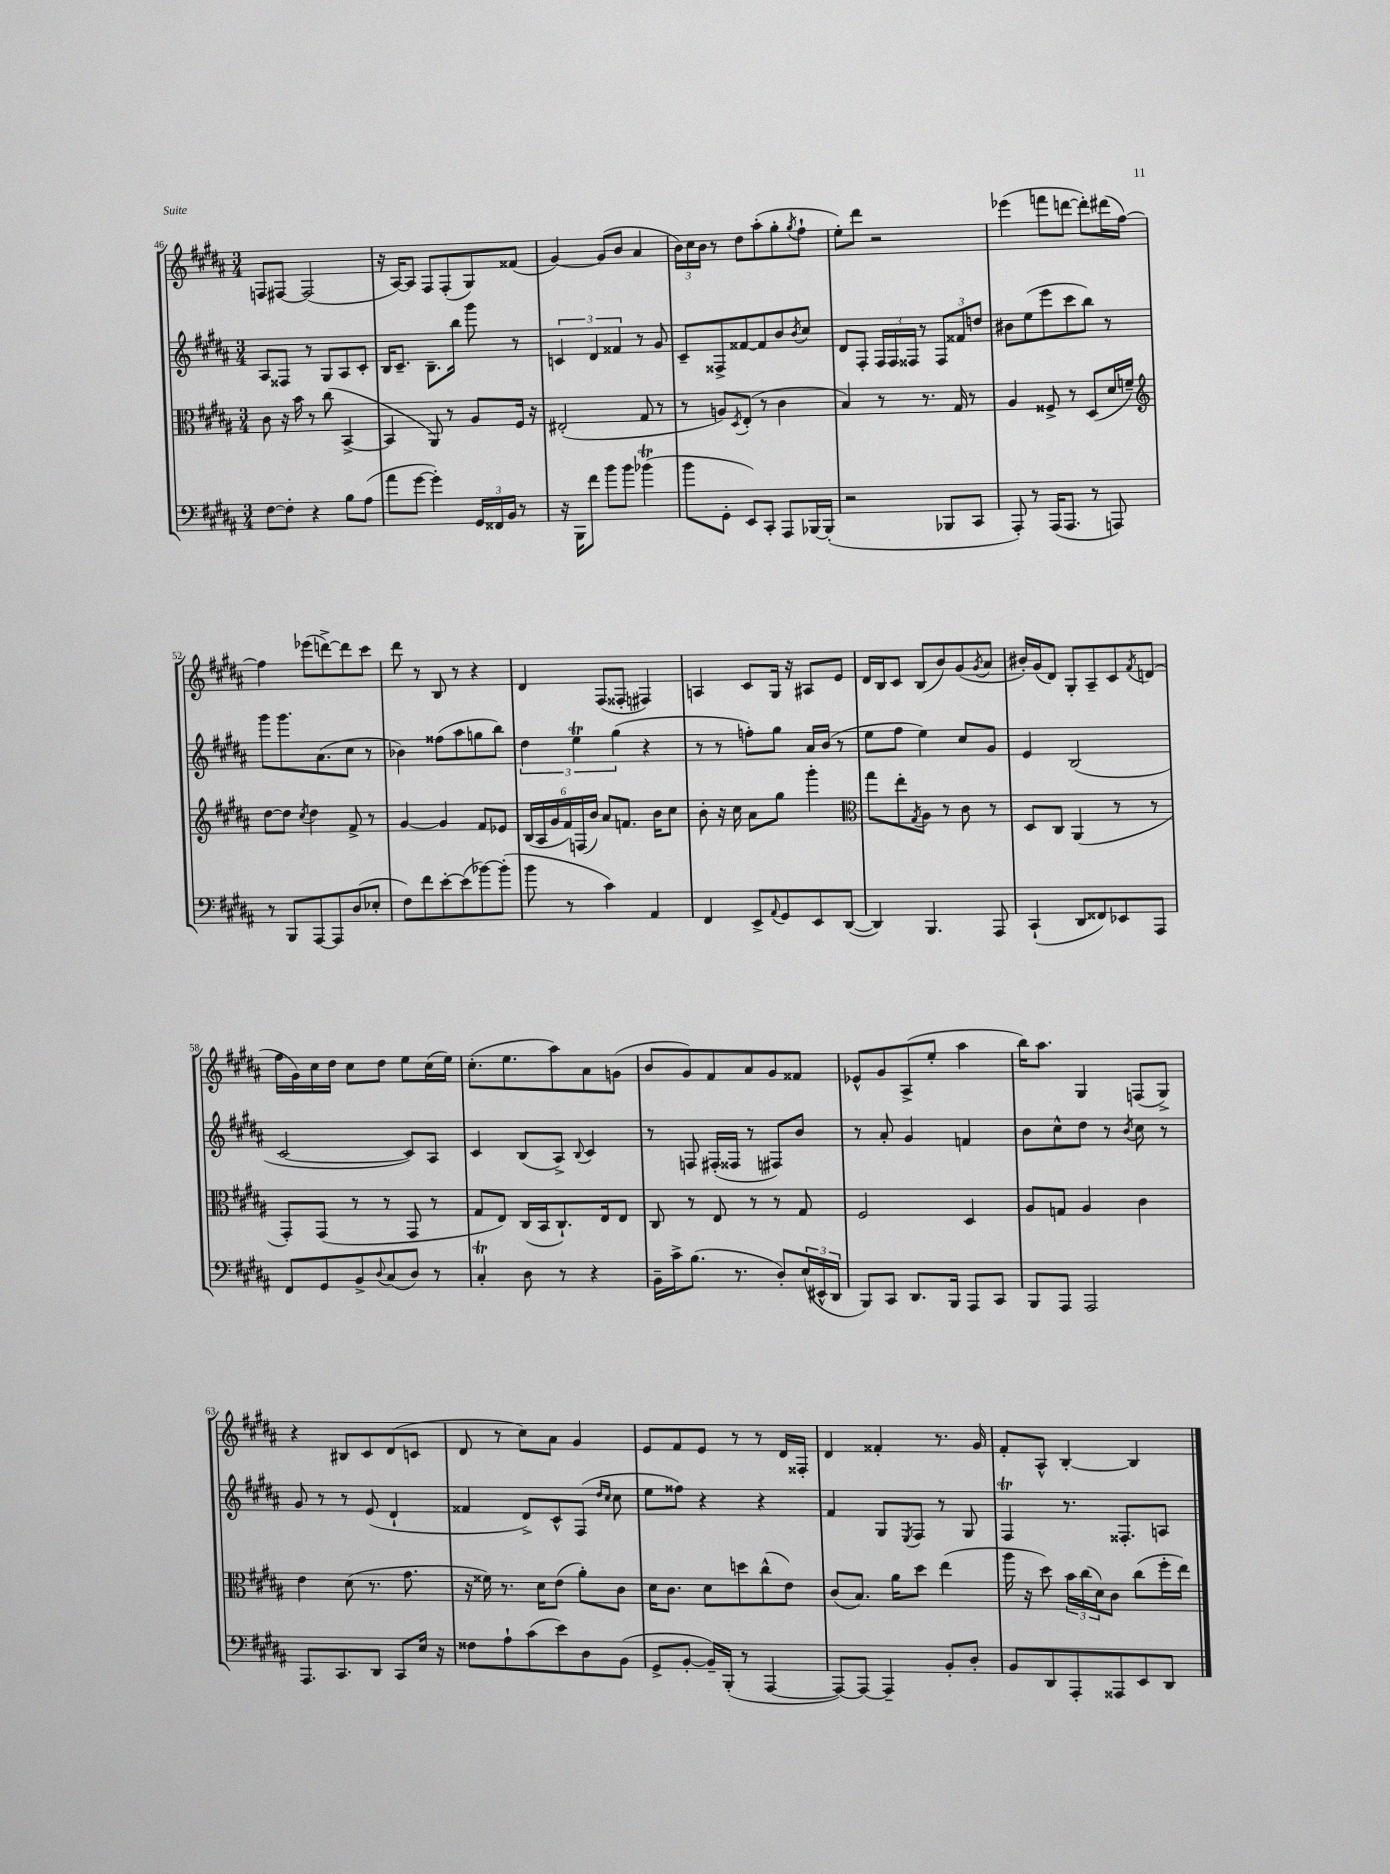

**kern	**kern	**kern	**kern
*staff4	*staff3	*staff2	*staff1
*clefF4	*clefC3	*clefG2	*clefG2
*k[f#c#g#d#a#]	*k[f#c#g#d#a#]	*k[f#c#g#d#a#]	*k[f#c#g#d#a#]
*M3/4	*M3/4	*M3/4	*M3/4
[8F#	8c#	8A#	8F
8F#']	16r	8F##	[8F#
.	16b	.	.
4r	8r	8r	(2F#]
.	(8cc#	8G#	.
8B	[4BB^	8A#	.
(8A#	.	8c#'	.
=	=	=	=
8a#	4BB]	16B	16r
.	.	8.c#~	[16A#)
[8g#	.	.	8A#]
4g#'])	8AA#)	8.B~	8F#
.	8r	.	(8F#'
.	.	16bb	.
24GG#	8A#	8ggg#	8G#)
24FF##	.	.	.
24BB	.	.	.
8r	16F#	8r	(8f##
.	16r	.	.
=	=	=	=
16r	(2E#'	6c	[4g#)
16BBB	.	.	.
8f#	.	.	.
.	.	6d#	.
8b	.	.	(8g#]
.	.	6f##	.
8b	.	.	8b
(4b-	8G#	8r	4a#
.	8r	8g#	.
=	=	=	=
8b	8r	8c#~	24b)
.	.	.	24cc#
.	.	.	24b
8GG#'	8A)	8F##^	8r
.	8qD#	.	.
8EE)	(8E'	[8f##	8dd#
8CC#'	8r	8f##]	(8aa#'
8AAA#	4c#	8b	8gg#'
.	.	8qb	8qgg#
[16BBB-	.	8cc#	8ff#`
(16BBB-']	.	.	.
=	=	=	=
2r	4B)	8d#	8ee')
.	.	8F#'	8ddd#
.	8r	24F#	2r
.	.	24F#	.
.	.	24F##	.
.	8.r	8r	.
8BBB-	.	12F##	.
.	16G#	.	.
.	.	12f##	.
8CC#	8r	.	.
.	.	12dd	.
=	=	=	=
8AAA#')	4A#	8b#	(4eee-
8r	.	(8ee	.
(16AAA#	8F##^	8eee	8fff
8.AAA#	.	.	.
.	8r	8ccc#	[8ddd
8r	(8D#	8bb)	8ddd'])
8AAA)	16d#	8r	(16ddd#
.	16f~)	.	[16ff#)
=	=	=	=
*	*clefG2	*	*
8r	[8dd#	8ggg#	4ff#]
8BBB	8dd#]	8.ggg#	.
.	8qcc#	.	.
[8AAA#	4dd#	.	(8eee-
.	.	(8.a#	.
8AAA#]	.	.	[8ddd^)
(8D#	8f#^	8cc#	8ddd]
8E-'	8r	8r	8ccc#
=	=	=	=
8F#)	[4g#	4b-)	8ddd#
8f#	.	.	8r
[8e'	4g#]	(8ff##	8B
(8e]	.	8aa#	8r
[8b-)	8f#	8gg	4r
(8b-']	8e-	8bb)	.
=	=	=	=
8b	(24B	6dd#	4d#
.	24A#	.	.
.	24g#	.	.
8r	24f#)	.	.
.	(24F	6ee	.
.	24b)	.	.
4c#)	8a#	.	(8F#
.	.	(6gg#	.
.	8.f	.	8F##'
4AA#	.	4r	4F#)
.	16b	.	.
.	8cc#	.	.
=	=	=	=
4FF#	8b'	8r	4A
.	16r	8r	.
.	16cc#	.	.
8EE^	8a#	8ff')	8c#
8qqAA#	.	.	.
8GG#	8gg#	8gg#	16G#
.	.	.	16r
8EE	4ggg#'	16a#	8A#
.	.	(16b	.
([8DD#	.	8r	8e
=	=	=	=
*	*clefC3	*	*
4DD#])	8gg#	8ee	16d#
.	.	.	16B
.	8ee'	8ff#	8c#
.	8qG#	.	.
4.BBB	8A#	4ee)	(8B
.	8r	.	8b)
.	8c#	8cc#	(8g#
.	.	.	8qg#
8AAA#	8r	8g#	8a#
=	=	=	=
(4CC#`	8D#	4e	16b#')
.	.	.	(16g#
.	8C#	.	8d#)
8DD#	(4AA#	(2B	8G#'
8FF##)	.	.	8A#~
8EE-	8r	.	8c#
.	.	.	8qf#
8AAA#	8r	.	(8d
=	=	=	=
8FF#	8GG#')	[2c#	16ff#
.	.	.	16g#)
8GG#	(8GG#	.	16cc#
.	.	.	16dd#
8BB^	8r	.	8cc#
8qqD#	.	.	.
(8C#	8r	.	8dd#
8D#)	8GG#	8c#])	8ee
8r	8r	8A#	(16cc#
.	.	.	16ee)
=	=	=	=
4C#'	8G#	4c#	(8.cc#'
.	8E)	.	.
.	.	.	8.ee
8D#	(16C#	(8B	.
.	16BB	.	.
8r	8.C#`)	8A#^)	8aa#)
.	.	8qqB	.
4r	.	4c#	8a#
.	16E	.	.
.	8E	.	(8g
=	=	=	=
16BB~	8C#	8r	8b
16c#^	.	.	.
(8.B	8r	8F	8g#)
.	8E	(16F#'	8f#
8.r	.	16F##	.
.	8r	8r	8a#
8D#')	8r	8F#)	8g#
(24E	8G#	8b	8f##
24EE#^^	.	.	.
24DD#	.	.	.
=	=	=	=
8BBB)	2F#	8r	8e-^^
8CC#	.	8a#'	8g#
8.DD#	.	4g#	(8A#^
.	.	.	8ee'
16BBB	.	.	.
8AAA#	4D#	4f	4aa#
8CC#	.	.	.
=	=	=	=
8BBB	8A#	8b	16bb)
.	.	.	8.aa#
8AAA#	8G	8cc#^^	.
2AAA#	4A#	8dd#	4G#
.	.	8r	.
.	.	8qb	.
.	4c#	8cc#	(8F
.	.	8r	8G#^)
=	=	=	=
8.AAA#	4e	8g#	4r
.	.	8r	.
8.CC#	.	.	.
.	(8d#	8r	8B#
8DD#	8.r	(8e	8c#
8CC#	.	4d#`	(8d#
.	8.g#	.	.
16E	.	.	8c
16r	.	.	.
=	=	=	=
8F##	16r	4f##	8d#
.	16f##)	.	.
8A#`	8.r	.	8r
(8c#	.	8d#^)	8cc#)
.	16d#	.	.
8e)	(8e	8c#^^	8a#
8D#	8a#')	(8F#	4g#
.	.	16qqdd#	.
.	.	16qqcc#	.
(8BB	8c#	8cc#	.
=	=	=	=
8GG#^	16d#	8ee	8e
.	8.c#	.	.
[8BB'	.	8ff##)	8f#
16BB~])	8d#	4r	8e
(16BBB'	.	.	.
8r	8dd	.	8r
[4AAA#	(8cc#^^	4r	8r
.	8e)	.	16d#
.	.	.	16F##'
=	=	=	=
8AAA#_)	(8c#	4f#	4d#
8AAA#_	8.B)	.	.
4AAA#~]	.	8G#	4f##'
.	16a#	.	.
.	.	8qE	.
.	8dd#	8F#	.
8BB'	(4ee	8r	8.r
8D#'	.	8G#	.
.	.	.	16g#
=	=	=	=
8BB	16aa#	4F#	8f#'
.	16r	.	.
8DD#	8dd#)	.	8A#^^
8AAA#'	24b	8.r	[4B'
.	(24cc#	.	.
.	24d#)	.	.
8AAA##	8c#	.	.
.	.	8.F##'	.
8EE	(8cc#	.	4B]
8DD#	16ff#'	8A	.
.	16ee)	.	.
==	==	==	==
*-	*-	*-	*-
